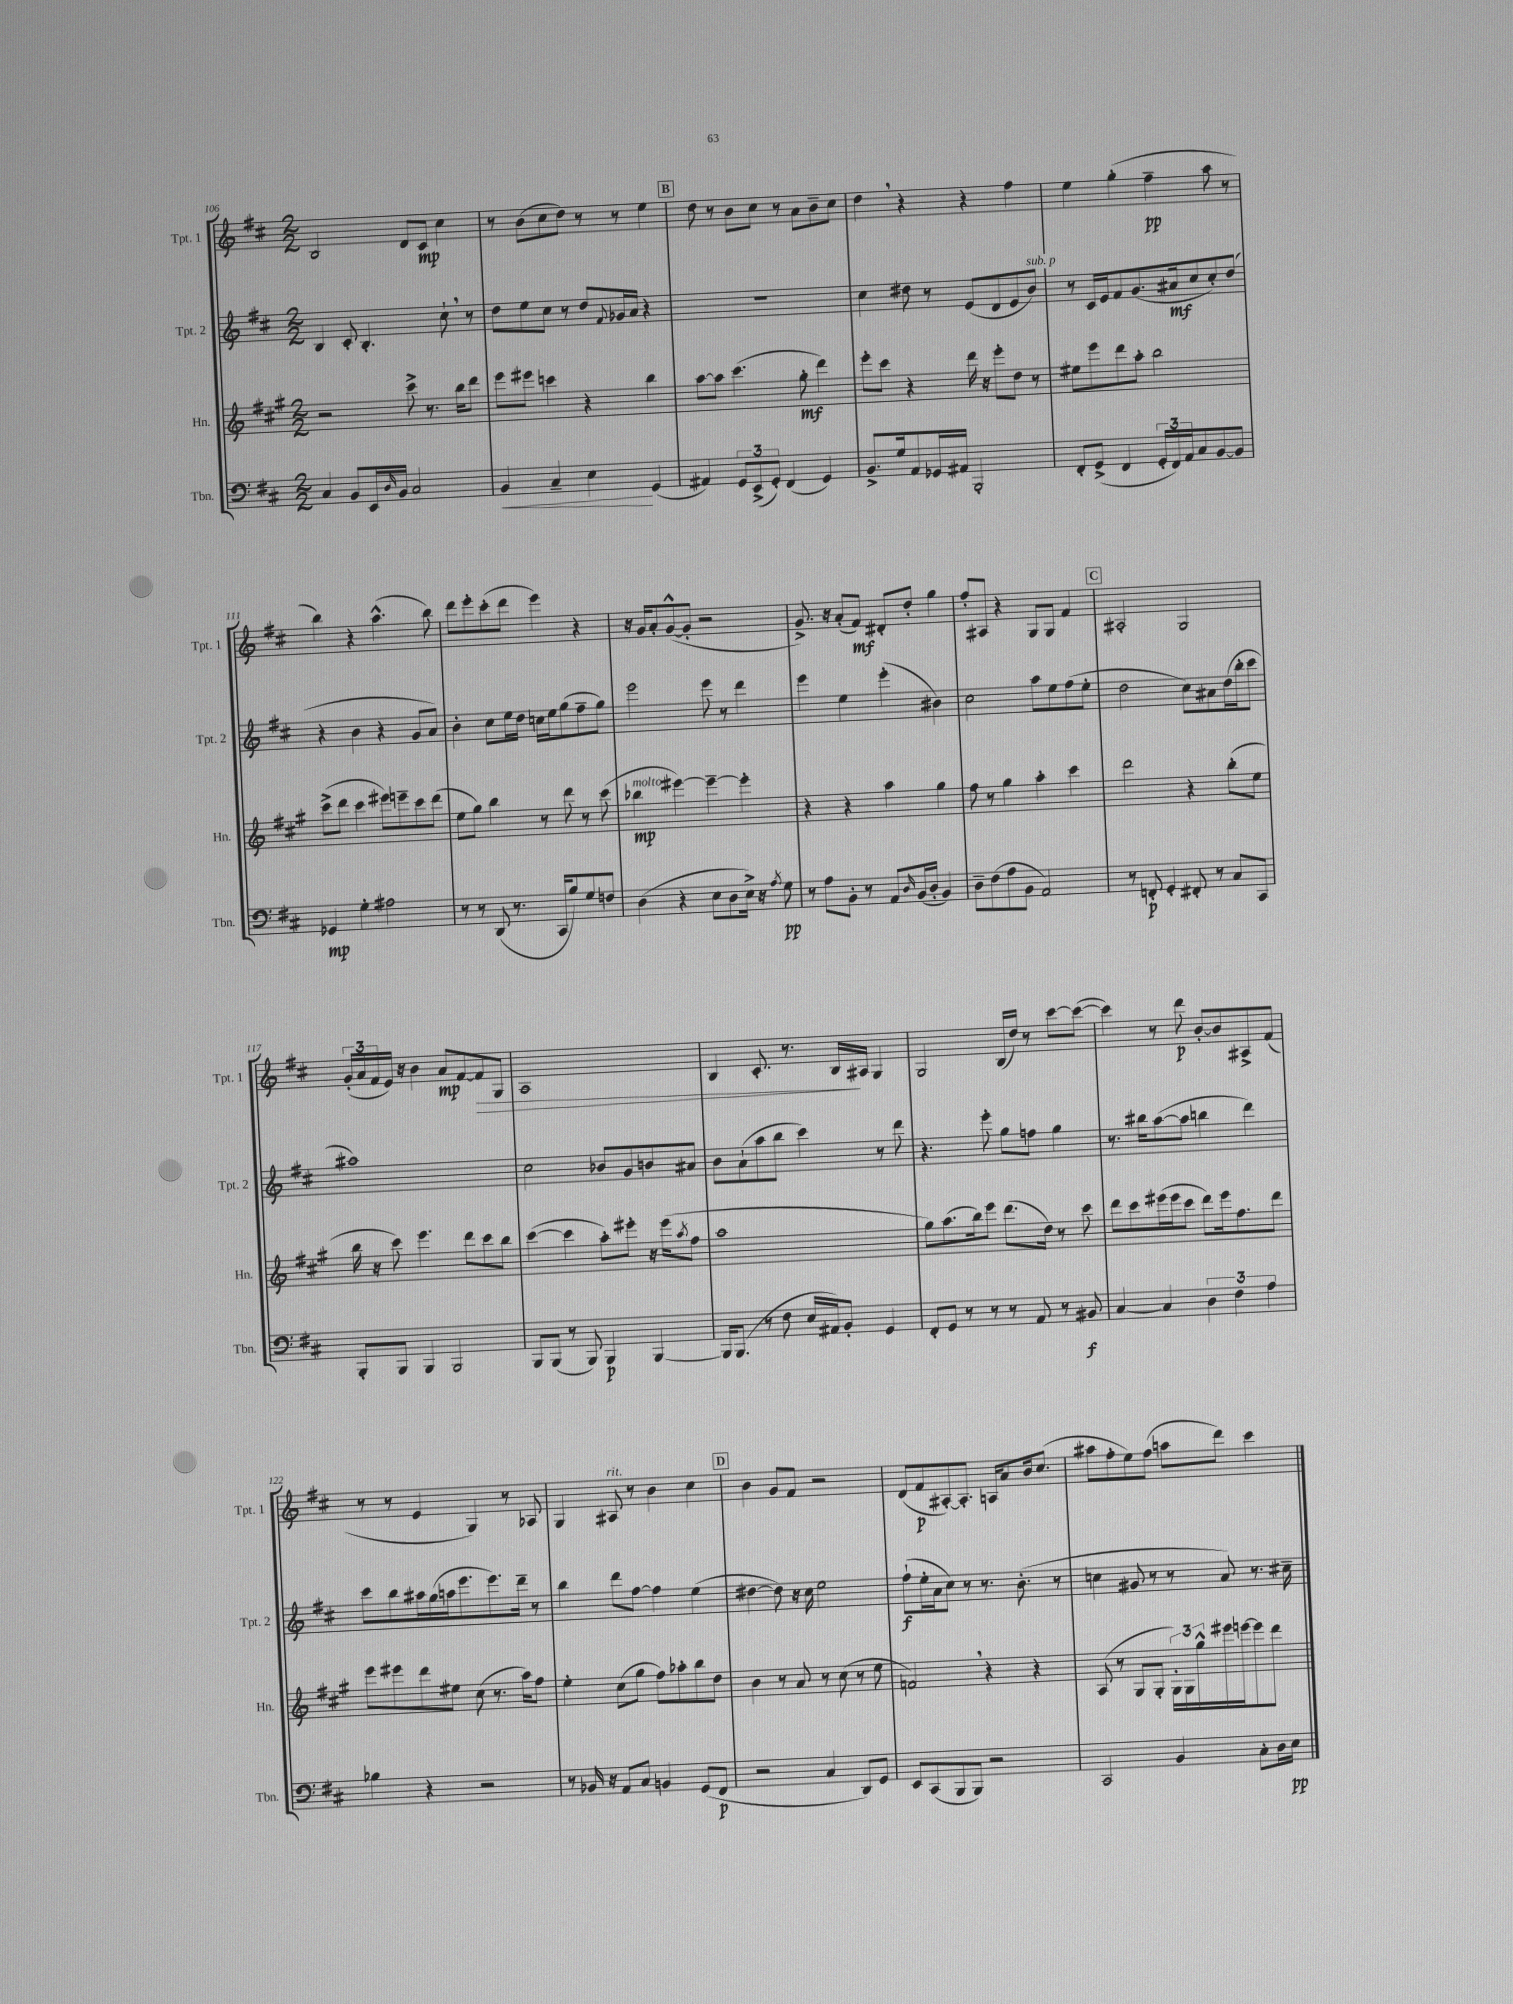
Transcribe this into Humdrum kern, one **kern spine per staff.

**kern	**kern	**kern	**kern
*staff4	*staff3	*staff2	*staff1
*clefF4	*clefG2	*clefG2	*clefG2
*k[f#c#]	*k[f#c#g#]	*k[f#c#]	*k[f#c#]
*M2/2	*M2/2	*M2/2	*M2/2
4C#	2r	4B	2B
8BB	.	8c#'	.
16EE	.	4.B'	.
16qqD	.	.	.
16BB	.	.	.
2C#	8ccc#^	.	8d
.	8.r	.	8c#
.	.	8cc#`	4cc#
.	16bb	.	.
.	8ddd	8r	.
=	=	=	=
4BB	8eee	8dd	8r
.	8eee#	8ee	(8b
4C#~	4ccc	8cc#	8cc#
.	.	8r	8dd)
4E	4r	8dd	8r
.	.	8qqf#	.
.	.	16g-	8r
.	.	16a	.
(4GG	4bb	4r	4ee
=	=	=	=
4AA#)	[8aa	1r	8dd
.	8aa]	.	8r
12GG	(4.ccc#	.	8b
(12EE^	.	.	.
.	.	.	8cc#
12GG')	.	.	.
(4FF#	.	.	8r
.	8gg#'	.	8a
4GG)	4ddd)	.	8b~
.	.	.	8cc#
=	=	=	=
8.BB^	8eee'	4cc#	4dd
.	8ccc#	.	.
16G	.	.	.
8AA	4r	8dd#	4r
16GG-	.	8r	.
16AA#	.	.	.
2BBB'	16ddd	(8e	4r
.	16r	.	.
.	8eee'	8d	.
.	8dd	8e	4ff#
.	8r	8b)	.
=	=	=	=
8FF#'	8ee#	8r	4ee
(8GG^	8eee	16c#	.
.	.	16e	.
4FF#	8ddd	8f#	(4gg'
.	8aa'	(8.g	.
24GG'	2bb	.	4ff#~
24FF#)	.	.	.
.	.	16a#	.
24AA	.	.	.
8C#	.	8cc#	.
[8BB	.	8cc#')	8aa
8BB]	.	(8dd	8r
=	=	=	=
4GG-	(8ccc#^	4r	4bb)
.	8ddd	.	.
4G'	4ccc#	4b	4r
2A#	8eee#)	4r	(4.aa^^
.	8eee~	.	.
.	8ccc#	8g	.
.	(8ddd	8a)	8bb)
=	=	=	=
8r	8ee	4b'	8ddd
8r	8gg#)	.	8eee'
(8DD	4bb	8cc#	(8ccc#'
8.r	.	16ee	8ddd
.	.	16dd	.
.	8r	16cc	4eee)
16CC#	.	16ee	.
8B)	8ddd	(8gg	.
8G	8r	8ff#~	4r
8F	(8ccc#	8gg)	.
=	=	=	=
(4D	4bb-	2eee	16r
.	.	.	16g
.	.	.	8a'
4r	[4eee#)	.	([8g^^
.	.	.	8g']
8E	4eee#~_	8eee	2r
8D	.	8r	.
16E^)	4eee#']	4ddd	.
16r	.	.	.
8qA	.	.	.
8G	.	.	.
=	=	=	=
8r	4r	4eee	8.g^)
8A	.	.	.
.	.	.	16r
8BB'	4r	4ee	(8a'
8r	.	.	8f#)
8AA	4aa	(4eee'	8d#'
16qqD	.	.	.
(16BB	.	.	8dd'
16D'	.	.	.
4BB)	4gg#	4b#)	4gg
=	=	=	=
8D~	8ff#	2cc#	8ff#'
(8F#	8r	.	8A#
8A	4gg#	.	4r
8BB	.	.	.
2AA)	4aa'	8aa	8G
.	.	8ee	8G
.	4ccc#	(8ff#	4f#
.	.	8ee'	.
=	=	=	=
8r	2ddd	2dd	2A#'
8FF'	.	.	.
4GG'	.	.	.
8FF#'	4r	8cc#)	2G
8r	.	8a#	.
8C#	(8bb'	(16dd	.
.	.	16bb'	.
8CC#	8ee	8ccc#	.
=	=	=	=
8BBB'	16bb	1aa#)	(24g'
.	.	.	24a
.	16r	.	.
.	.	.	24f#
8BBB	8ccc#)	.	16e)
.	.	.	16r
4BBB	4.eee	.	4b
2BBB	.	.	8a
.	8ddd	.	[8f#
.	8ccc#	.	8f#]
.	8bb	.	8G
=	=	=	=
8BBB	([4ccc#	2cc#	1A
(8BBB	.	.	.
8r	4ccc#]	.	.
8BBB)	.	.	.
4BBB	8aa')	8b-	.
.	8eee#'	8g	.
[4BBB	16r	8b	.
.	(16eee#	.	.
.	8qaa	.	.
.	8ff#	8a#	.
=	=	=	=
16BBB]	1aa	8b	4B
(8.BBB	.	.	.
.	.	(8a`	.
8r	.	8aa	8.c#'
8F#	.	8bb	.
.	.	.	8.r
16E	.	4ccc#)	.
16AA#)	.	.	.
8BB'	.	.	16B
.	.	.	16A#
4GG	.	8r	4G
.	.	8ddd	.
=	=	=	=
8FF#'	8gg#)	4.r	2G
8GG	(8.aa	.	.
8r	.	.	.
.	16bb)	.	.
8r	8eee	8eee'	.
8r	(8.ddd	8gg	(16B
.	.	.	16dd)
8AA	.	8ff	8r
.	16dd)	.	.
8r	8r	4gg	[8ccc#
8BB#	8ccc#	.	(8ccc#_
=	=	=	=
[4C#	8ddd	8.r	4ccc#])
.	8ccc#	.	.
.	.	16bb#	.
4C#]	(16eee#	([8aa	8r
.	16eee#	.	.
.	8ccc#	8aa]	8ddd
6D	8ddd)	4bb	[8b'
.	16eee#	.	8b]
6F#	.	.	.
.	8.ff#	.	.
.	.	4ddd)	8A#^
6A	.	.	.
.	8ddd	.	(8f#
=	=	=	=
4B-	8eee	8ccc#	8r
.	8eee#	8bb	8r
4r	8ddd	16aa#	4e
.	.	(16gg	.
.	8ee#	16aa	.
.	.	8.eee	.
2r	(8cc#	.	4G)
.	8.r	8.eee)	.
.	.	.	8r
.	16aa)	16ddd~	.
.	8ff#	8r	8A-
=	=	=	=
8r	4ee'	4bb	4G
16BB-	.	.	.
16r	.	.	.
8AA	(8cc#	8ddd	8A#
8C#	8gg#	[8ff#	8r
4BB	8ff#)	4ff#]	4b
.	8aa-'	.	.
(8GG	8bb	(4ee	4cc#
8FF#	8dd	.	.
=	=	=	=
2r	4b	[4dd#	4b
.	8r	8dd#])	8g
.	8a	16r	8f#
.	.	16cc#	.
4C#	8r	2ee	2r
.	(8cc#	.	.
8DD)	8r	.	.
8GG	8ee	.	.
=	=	=	=
8EE	2f)	(8ff#`	(8d
(8CC#	.	16ee'	8f#
.	.	16a	.
8BBB	.	8cc#)	[8A#')
8BBB)	.	8r	8.A#']
2r	4r	8.r	.
.	.	.	16A
.	.	.	8a
.	.	(8.b'	.
.	4r	.	16b
.	.	.	(8.cc#
.	.	8r	.
=	=	=	=
2CC#	(8A	4cc	8aa#
.	8r	.	8ff#'
.	8G#	8g#	8ee)
.	8G#'	8r	(8ff#
4BB	24G#')	8r	8aa
.	24G#	.	.
.	24gg#^^	.	.
.	16eee#	8a)	8ddd)
.	[16eee	.	.
8C#'	8eee]	8.r	4ccc#
16D	8ddd	.	.
16E	.	16cc#~	.
==	==	==	==
*-	*-	*-	*-
